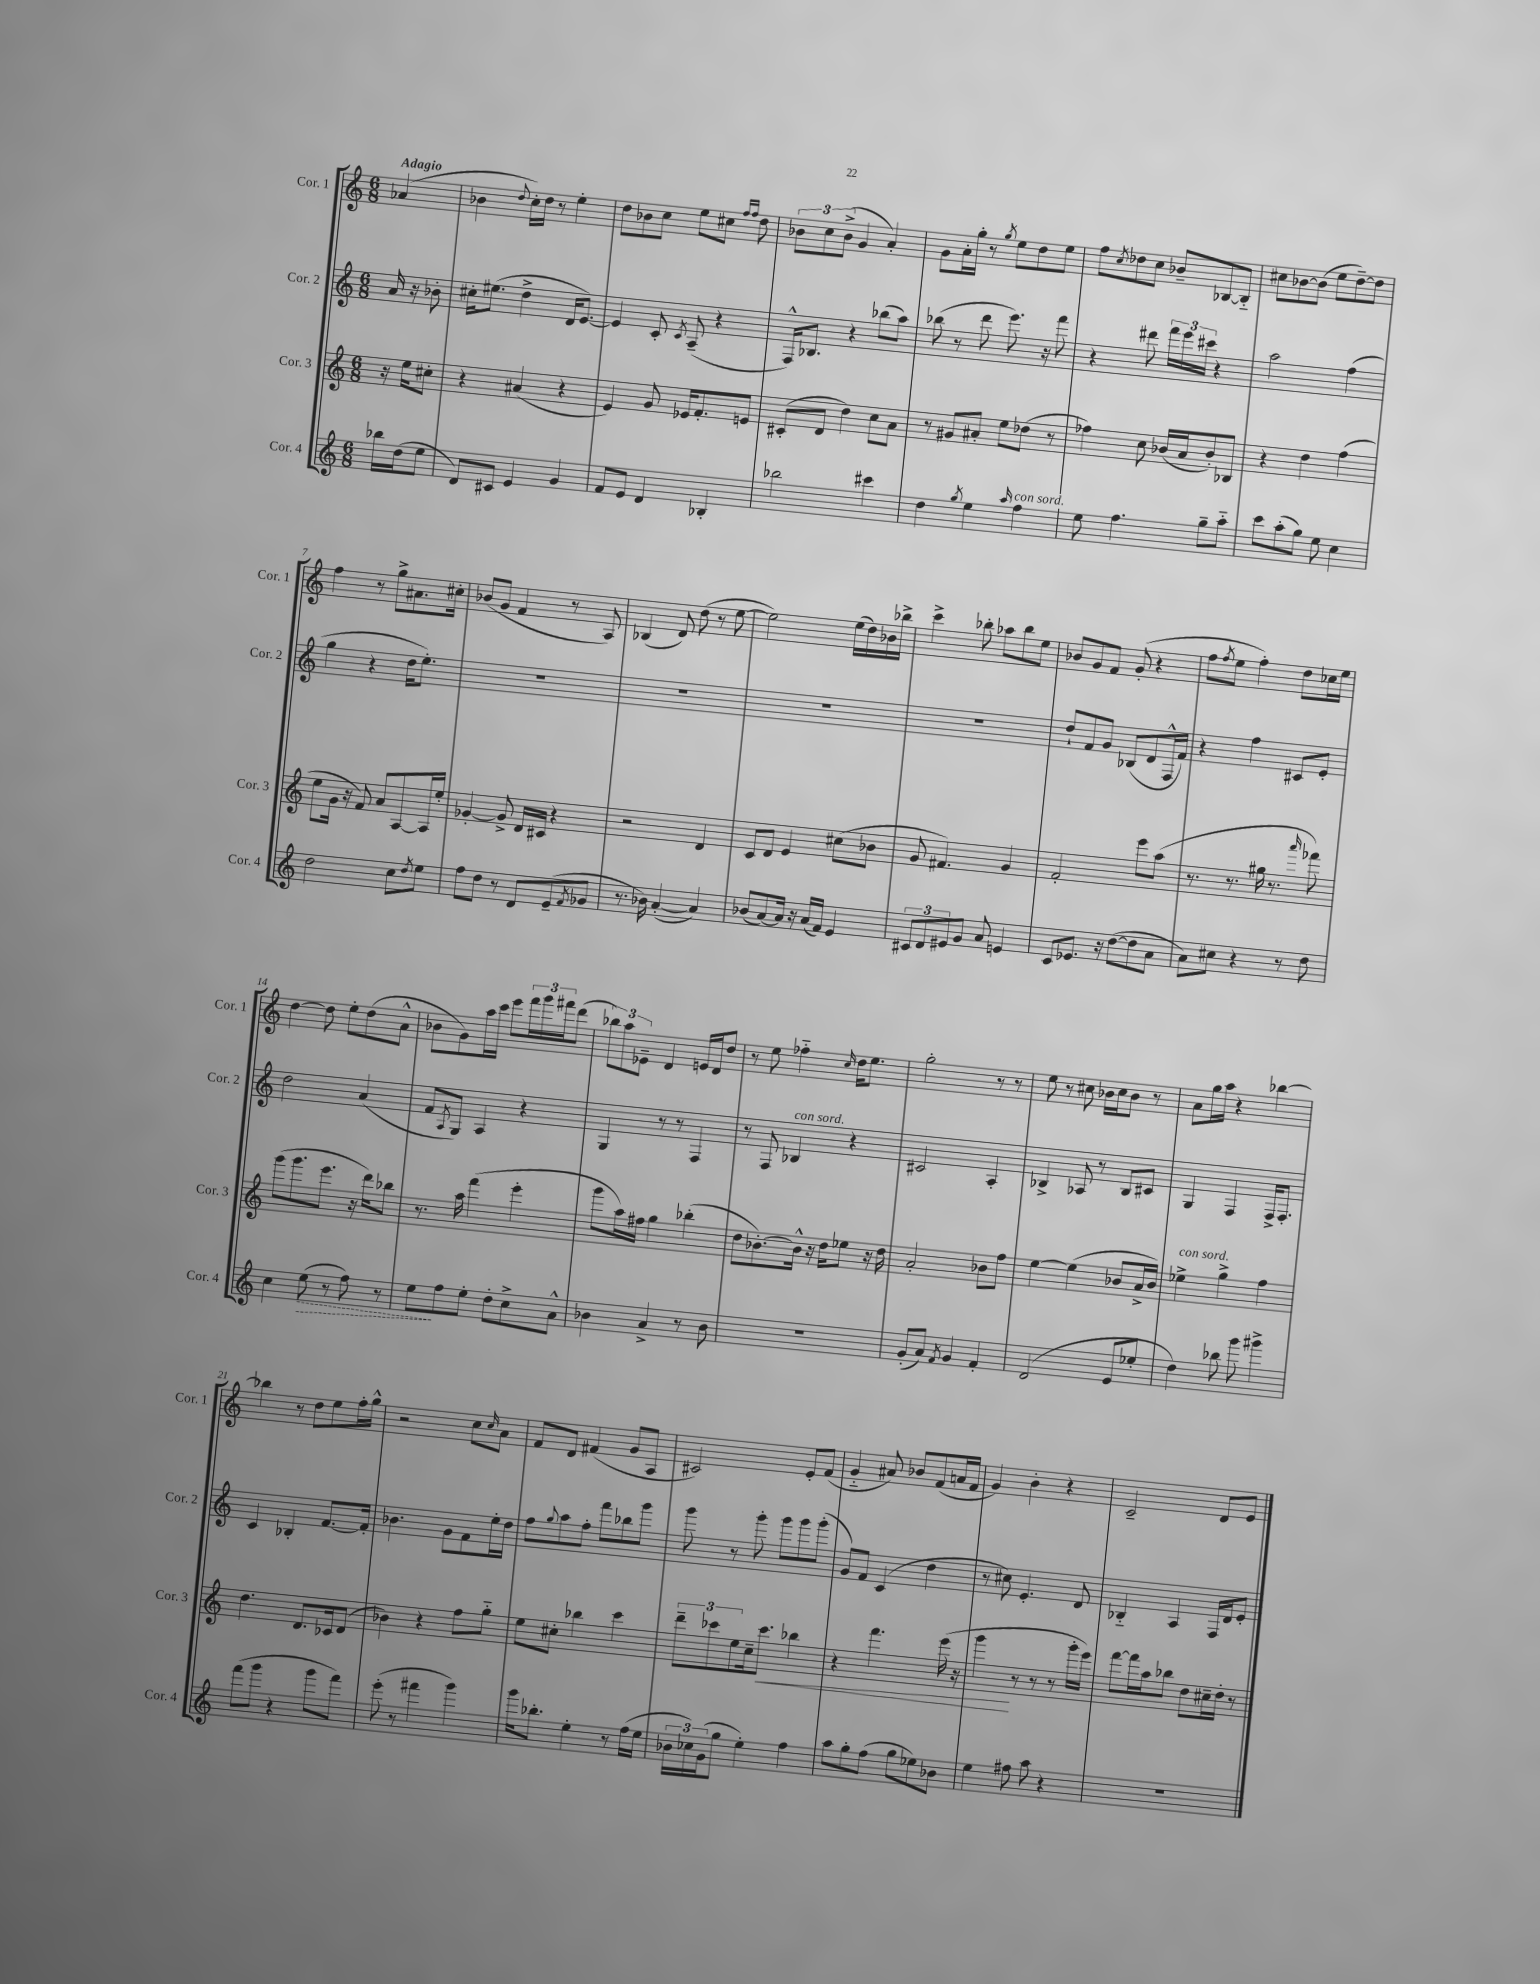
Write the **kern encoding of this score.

**kern	**dynam	**kern	**dynam	**kern	**kern
*part4	*part4	*part3	*part3	*part2	*part1
*staff4	*staff4	*staff3	*staff3	*staff2	*staff1
*I"Cor. 4	*	*I"Cor. 3	*	*I"Cor. 2	*I"Cor. 1
*I'Cor. 4	*	*I'Cor. 3	*	*I'Cor. 2	*I'Cor. 1
*clefG2	*	*clefG2	*	*clefG2	*clefG2
*k[]	*	*k[]	*	*k[]	*k[]
*M6/8	*	*M6/8	*	*M6/8	*M6/8
=	=	=	=	=	=
!	!	!	!	!	!LO:TX:a:B:t=Adagio
16bb-X\LL	.	16r	.	16a/	(4a-X/
(16dd\J	.	16ee\KL	.	16r	.
8ee\J	.	8cc#X'\J	.	8b-X'\	.
=1	=1	=1	=1	=1	=1
8d/L)	.	4r	.	16cc#X'\KL	4b-X\
.	.	.	.	(8.ee#X\J	.
8c#X/J	.	.	.	.	.
.	.	.	.	.	8qqdd/
4e/	.	(4a#X/	.	4dd^\	16cc'\LL)
.	.	.	.	.	16dd\JJ
.	.	.	.	.	8r
4g/	.	4r	.	16d/KL	4ee'\
.	.	.	.	[8.e/J)	.
=2	=2	=2	=2	=2	=2
8f/L	.	4e/)	.	4e/]	8dd\L
8e/J	.	.	.	.	8b-X\
4d/	.	8g/	.	8c'/	8cc\J
.	.	.	.	8qc/	.
.	.	16e-X/KL	.	(8A~/	8ee\L
.	.	8.f'/	.	.	.
4B-X'/	.	.	.	4r	8cc#X\J
.	.	.	.	.	16qqff/LL
.	.	.	.	.	16qqff/JJ
.	.	8en/J	.	.	8dd\
=3	=3	=3	=3	=3	=3
2bb-X\	.	(8c#X'/L	.	16F^^/KL)	12b-X\L
.	.	.	.	8.B-X/J	.
.	.	.	.	.	12cc\
.	.	8d/J	.	.	.
.	.	.	.	.	(12b-^\J
.	.	4dd\)	.	4r	4g/
4ccc#X\	.	8cc\L	.	(8bb-X\L	4a'/)
.	.	8a\J	.	8aa\J)	.
=4	=4	=4	=4	=4	=4
4dd\	.	8r	.	(8bb-X\	8g\L
.	.	8g#X/L	.	8r	16a'\L
.	.	.	.	.	16gg'\JJ
8qgg/	.	.	.	.	.
4ee\	.	8a#X'/J	.	8ddd\	8r
.	.	.	.	.	8qgg/
.	.	8ee\L	.	8.eee\)	8ee\L
16qqaa/	.	.	.	.	.
!LO:TX:a:i:t=con sord.	!	!	!	!	!
4ff\	.	(8dd-X\J	.	.	8dd\
.	.	.	.	16r	.
.	.	8r	.	8fff\	8ee\J
=5	=5	=5	=5	=5	=5
8ee\	.	4ff-X\)	.	4r	8ff\L
.	.	.	.	.	8qcc/
4.ff\	.	.	.	.	8dd-X\
.	.	8cc\	.	8ddd#X\	8cc\J
.	.	(16b-X/LL	.	24fff\LL	8b-X~/L
.	.	.	.	24eee\	.
.	.	16a/J	.	.	.
.	.	.	.	24ccc#X\JJ	.
8gg~\L	.	8b-'/)	.	4r	[8B-X/
8aa\J	.	8B-X/J	.	.	8B-/J]
=6	=6	=6	=6	=6	=6
8ccc\L	.	4r	.	2aa\	8cc#X\L
(8aa'\	.	.	.	.	[8b-X\
8gg\J)	.	4dd\	.	.	(8b-\J]
8ee\	.	.	.	.	8ee\L
4cc\	.	(4ff\	.	(4ff\	[8dd~\)
.	.	.	.	.	8dd\J]
!!LO:LB:g=z
=7	=7	=7	=7	=7	=7
2dd\	.	8ee\L	.	4gg\	4ff\
.	.	16g\Jk	.	.	.
.	.	16r	.	.	.
.	.	8f/)	.	4r	8r
.	.	8a/L	.	.	8gg^\L
8cc\L	.	[8A/	.	16dd\KL	8.a#X\
.	.	.	.	8.ee'\J)	.
8qdd/	.	.	.	.	.
8ee\J	.	16A/L]	.	.	.
.	.	16ee'/JJ	.	.	16cc#X'\Jk
=8	=8	=8	=8	=8	=8
8ff\L	.	[4g-X'/	.	2.r	(8b-X/L
8dd\J	.	.	.	.	8g/J
8r	.	8g-^/]	.	.	4f/
8d/L	.	16d/LL	.	.	.
.	.	16c#X/JJ	.	.	.
(8e~/	.	4r	.	.	8r
8qf/	.	.	.	.	.
8g-X/J	.	.	.	.	8A/)
=9	=9	=9	=9	=9	=9
8.r	.	2r	.	2.r	(4B-X/
16b-X\)	.	.	.	.	.
([4a'/	.	.	.	.	8d/)
.	.	.	.	.	(8dd\
4a/])	.	4d/	.	.	8r
.	.	.	.	.	[8ee\
=10	=10	=10	=10	=10	=10
(8b-X/L	.	8c/L	.	2.r	2ee\])
[8a/)	.	8d/J	.	.	.
16a/Jk]	.	4e/	.	.	.
16r	.	.	.	.	.
(16a/LL	.	.	.	.	.
16f/JJ)	.	.	.	.	.
4e/	.	(8cc#X\L	.	.	(16ee\LL
.	.	.	.	.	16dd\)
.	.	8b-X\J	.	.	16b-X\
.	.	.	.	.	16bb-X^\JJ
=11	=11	=11	=11	=11	=11
12c#X/L	.	8g/	.	2.r	4ccc^\
12d/	.	.	.	.	.
.	.	4.f#X/)	.	.	.
12e#X/	.	.	.	.	.
8g/J	.	.	.	.	8bb-X'\
8a/	.	.	.	.	8aa-X\L
4en/	.	4g/	.	.	8bb-\
.	.	.	.	.	8ee\J
=12	=12	=12	=12	=12	=12
8c/L	.	2f'/	.	8dd`/L	8b-X/L
8.e-X/J	.	.	.	8f/	8g/
.	.	.	.	8g/J	8f/J
16r	.	.	.	.	.
([8dd\L	.	.	.	(8B-X/L	(8g'/
8dd\]	.	8eee\L	.	8d/	4r
8a\J	.	(8aa\J	.	16F^^/L	.
.	.	.	.	16f/JJ)	.
=13	=13	=13	=13	=13	=13
8a\L)	.	8.r	.	4r	8ff\L
.	.	.	.	.	8qff/
8cc#X\J	.	.	.	.	8ee\J
.	.	8.r	.	.	.
4r	.	.	.	4ff\	4ff'\)
.	.	16gg#X\	.	.	.
.	.	8.r	.	.	.
8r	.	.	.	8c#X/L	8dd\L
.	.	16qqaaa/	.	.	.
8dd\	.	8fff-X\)	.	8e'/J	16cc-X\L
.	.	.	.	.	16ee\JJ
!!LO:LB:g=z
=14	=14	=14	=14	=14	=14
4cc\	.	(8ggg\L	.	2dd\	[4dd\
.	.	8.ggg\	.	.	.
!	!LO:HP:b	!	!	!	!
(8ee\	>	.	.	.	8dd\]
.	.	8.eee\J	.	.	.
8r	.	.	.	.	8ee'\L
8ff\)	.	16r	.	(4a/	(8dd\
.	.	16ddd\KL)	.	.	.
8r	.	8bb-X\J	.	.	8a^^\J
=15	=15	=15	=15	=15	=15
8ee\L	.	8.r	.	8f/L	8b-X\L
.	.	.	.	8qA/	.
8ff\	]	.	.	8G/J)	8g\)
.	.	16aa\	.	.	.
8ee'\J	.	(4fff\	.	4A/	16aa\L
.	.	.	.	.	16ccc\JJ
8dd'\L	.	.	.	.	8eee\L
8cc^\	.	4eee'\	.	4r	24fff\L
.	.	.	.	.	24ggg\
.	.	.	.	.	24fff#X\J
8a^^\J	.	.	.	.	(8ddd\J
=16	=16	=16	=16	=16	=16
4b-X\	.	8ggg\L	.	4G/	12bb-X\L)
.	.	.	.	.	12aa\
.	.	16aa\L)	.	.	.
.	.	.	.	.	12e-X~\J
.	.	16ff#X\JJ	.	.	.
4a^/	.	4gg\	.	8r	4d/
.	.	.	.	8r	.
8r	.	(4bb-X'\	.	4F/	16en/LL
.	.	.	.	.	16d/J
8b-\	.	.	.	.	8dd/J
=17	=17	=17	=17	=17	=17
2.r	.	8dd\L	.	8r	8r
.	.	[8.b-X'\)	.	8F/	8ee\
!	!	!	!	!LO:TX:a:i:t=con sord.	!
.	.	.	.	4B-X/	4ff-X\
.	.	16b-^^\Jk]	.	.	.
.	.	16r	.	.	.
.	.	16dd\KL	.	.	.
.	.	.	.	.	16qqcc/
.	.	8ee-X\J	.	4r	16dd\KL
.	.	.	.	.	8.ee\J
.	.	16r	.	.	.
.	.	16dd\	.	.	.
=18	=18	=18	=18	=18	=18
(8g'/L	.	2a'/	.	2c#X/	2gg'\
8a/J)	.	.	.	.	.
8qf/	.	.	.	.	.
4g/	.	.	.	.	.
4f'/	.	8b-X\L	.	4A'/	8r
.	.	8ff\J	.	.	8r
=19	=19	=19	=19	=19	=19
(2d/	.	[4ee\	.	4B-X^/	8ee\
.	.	.	.	.	8r
.	.	(4ee\]	.	8A-X/	8cc#X\
.	.	.	.	8r	16b-X\LL
.	.	.	.	.	16cc#\J
8e/L	.	8b-X/L	.	8B-/L	8b-\J
8ee-X'/J	.	16a^/L	.	8c#X/J	8r
.	.	16b-/JJ)	.	.	.
=20	=20	=20	=20	=20	=20
!	!	!LO:TX:a:i:t=con sord.	!	!	!
4dd\)	.	4ee-X^\	.	4G/	8a\L
.	.	.	.	.	16gg\L
.	.	.	.	.	16aa\JJ
8bb-X\	.	4gg^\	.	4F/	4r
8ggg\	.	.	.	.	.
4ggg#X^\	.	4ff\	.	16F^/KL	[4bb-X\
.	.	.	.	8.F'/J	.
!!LO:LB:g=z
=21	=21	=21	=21	=21	=21
(8fff\L	.	4.dd\	.	4c/	4bb-X\]
8ggg\J	.	.	.	.	.
4r	.	.	.	4B-X'/	8r
.	.	8.d/L	.	.	8dd\L
8ggg\L	.	.	.	[8.f/L	8ee\
.	.	16c-X/k	.	.	.
8fff\J)	.	(8d/J	.	.	16ff'\L
.	.	.	.	16f'/Jk]	16gg^^\JJ
=22	=22	=22	=22	=22	=22
(8eee'\	.	4b-X\)	.	4.b-X\	2r
8r	.	.	.	.	.
4fff#X\	.	4r	.	.	.
.	.	.	.	8g\L	.
4ggg\)	.	8ff\L	.	8f\	8cc\L
.	.	.	.	.	16qqcc/
.	.	8gg\J	.	16ee'\L	8a\J
.	.	.	.	16dd\JJ	.
=23	=23	=23	=23	=23	=23
16ggg\KL	.	8ee\L	.	8ff\L	8f/L
8.bb-X'\J	.	.	.	.	.
.	.	.	.	8qqgg/	.
.	.	8cc#X'\J	.	8aa\	8d/J
4ee'\	.	4bb-X\	.	8ff'\J	(4f#X/
.	.	.	.	8fff\L	.
8r	.	4ccc\	.	8bb-X\	8g/L
(16ff\LL	.	.	.	8ggg\J	8A/J
16ee\JJ	.	.	.	.	.
=24	=24	=24	=24	=24	=24
24b-X\LL	.	12ddd~\L	.	8ggg\	2c#X/)
24cc-X\)	.	.	.	.	.
(24g\J	.	12ccc-X\	.	.	.
8gg\J	.	.	.	8r	.
.	.	12ee\	.	.	.
4ee'\)	.	16cc~\k	.	8ggg'\	.
!	!	!	!LO:HP:b	!	!
.	.	8.ccc-\J	<	.	.
.	.	.	.	8ggg\L	.
4ff\	.	4bb-X\	.	8ggg\	8e'/L
.	.	.	.	(8ggg'\J	(8f/J
=25	=25	=25	=25	=25	=25
8aa\L	.	4r	.	8g/L)	4g/
8gg'\	.	.	.	8f/J	.
(8ff\J	.	4.fff\	.	(4c/	8a#X/)
8gg\L	.	.	.	.	8b-X/L
8ee-X\)	.	.	.	4dd\	(8f/
8b-X\J	.	(16eee\	.	.	16an/L
.	.	16r	.	.	16f/JJ
=26	=26	=26	=26	=26	=26
4ee\	.	4ggg\	.	8r	4g/)
.	.	.	.	8cc#X\)	.
8ff#X\	.	8r	[	4.e'/	4b'\
8aa\	.	8r	.	.	.
4r	.	8r	.	.	4r
.	.	16ggg'\LL	.	8d/	.
.	.	16eee\JJ)	.	.	.
=27	=27	=27	=27	=27	=27
2.r	.	[8fff\L	.	4B-X/	2c~/
.	.	16fff\L]	.	.	.
.	.	16aa\J	.	.	.
.	.	8bb-X\J	.	4A/	.
.	.	8dd\L	.	.	.
.	.	16cc#X~\L	.	16F/LL	8d/L
.	.	16dd'\JJ	.	16d/J	.
.	.	8r	.	8e'/J	8e/J
==	==	==	==	==	==
*-	*-	*-	*-	*-	*-
